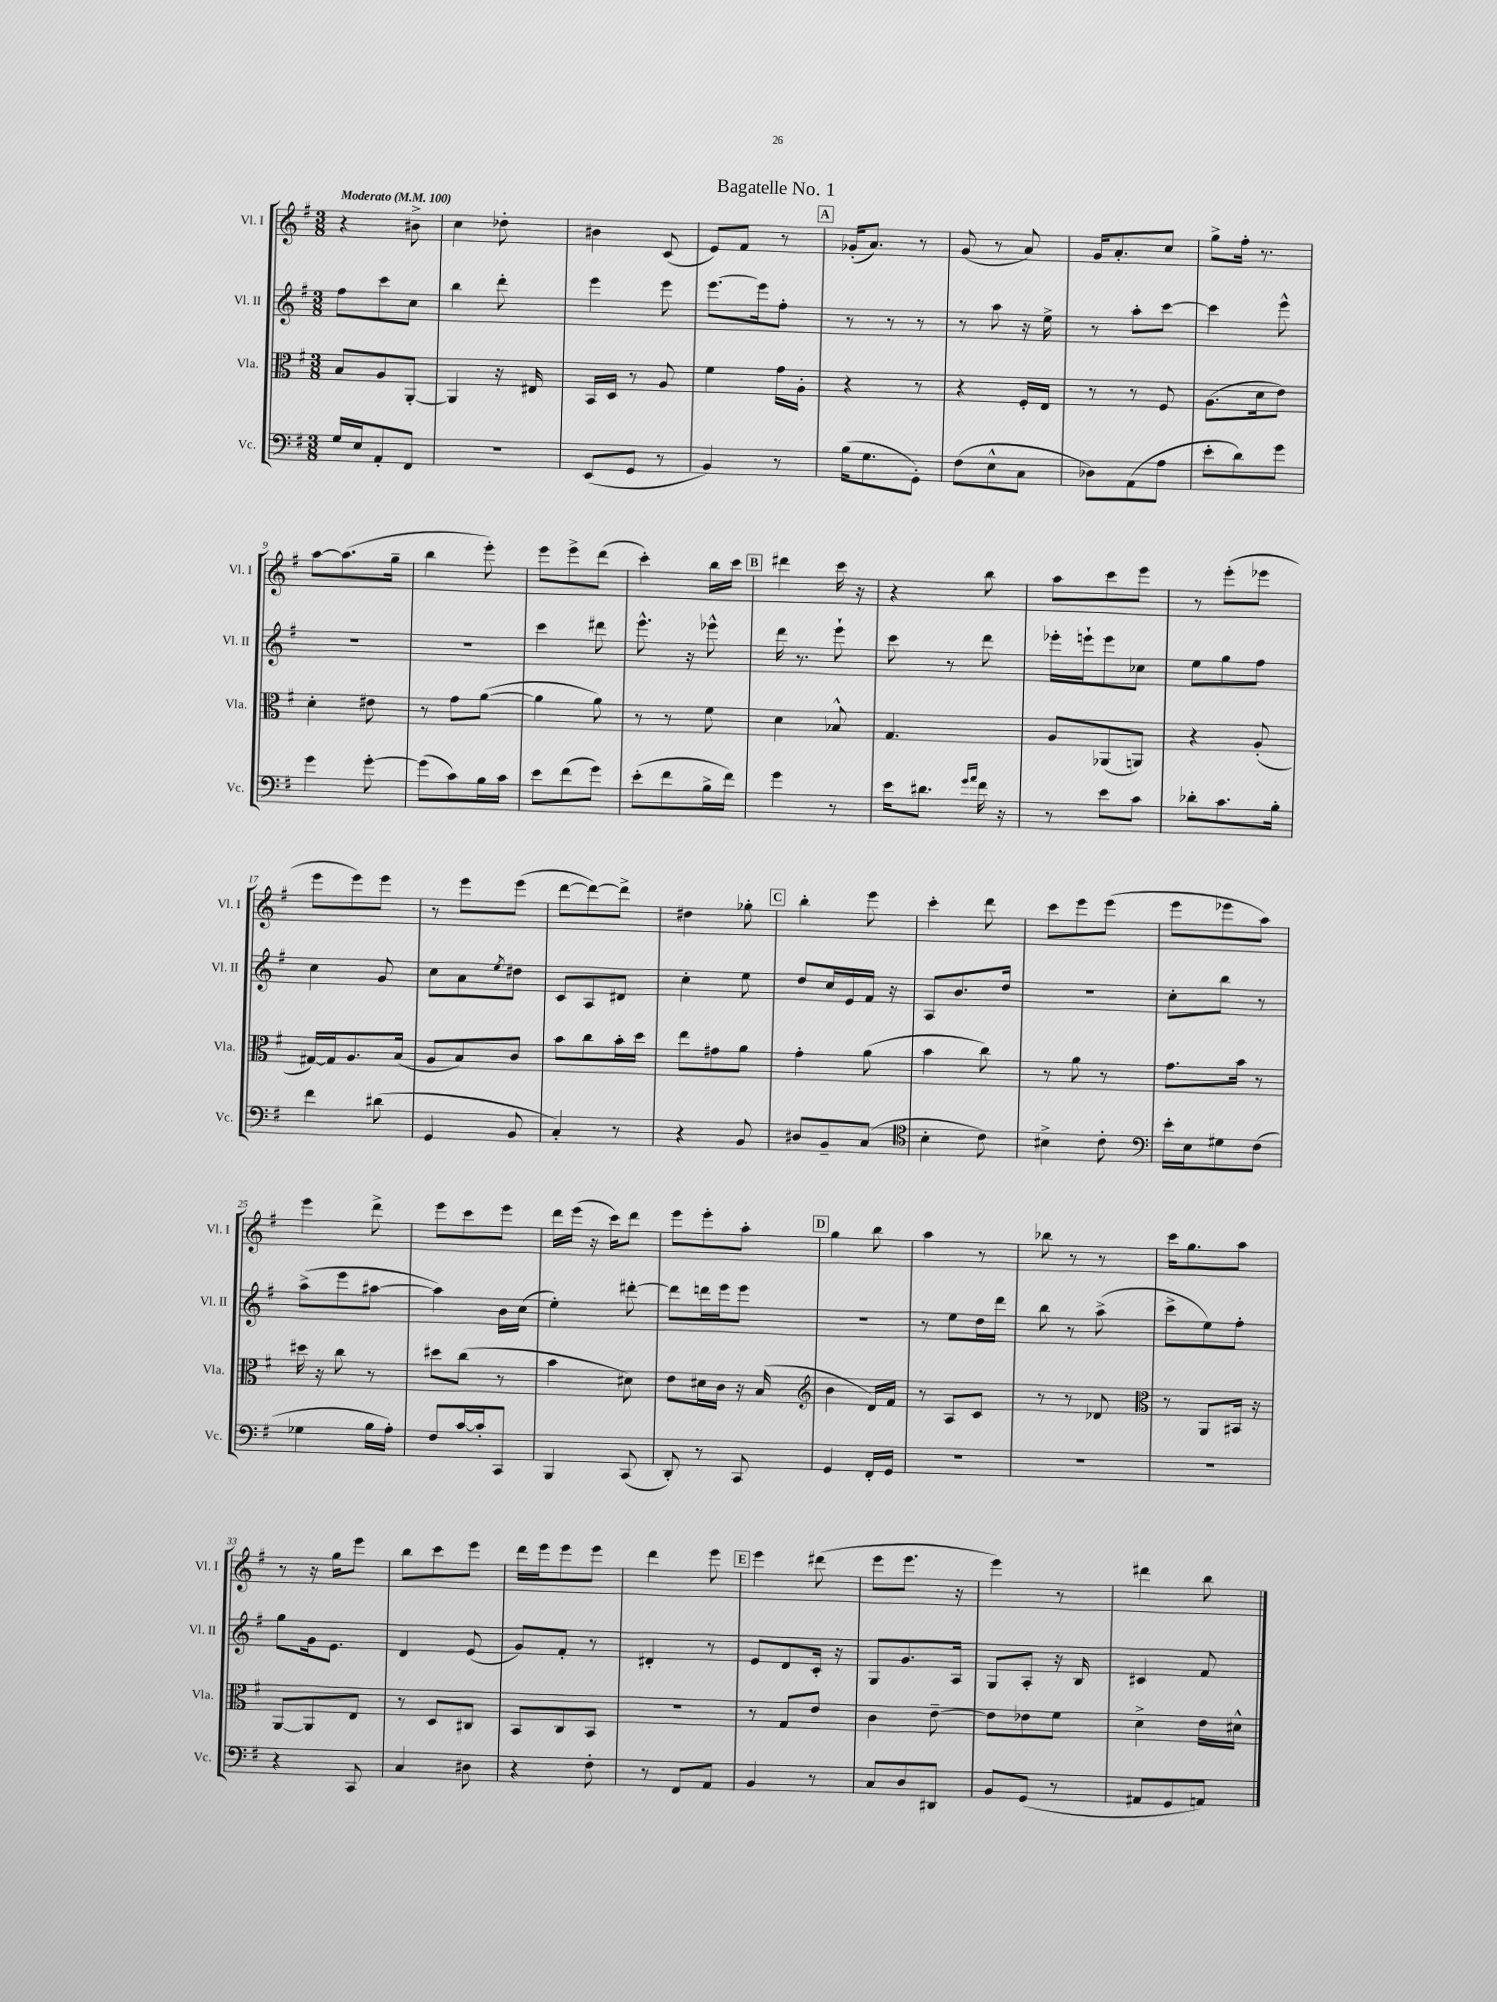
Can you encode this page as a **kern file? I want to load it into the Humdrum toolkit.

**kern	**kern	**kern	**kern
*staff4	*staff3	*staff2	*staff1
*clefF4	*clefC3	*clefG2	*clefG2
*k[f#]	*k[f#]	*k[f#]	*k[f#]
*M3/8	*M3/8	*M3/8	*M3/8
*MM100	*MM100	*MM100	*MM100
16G	8B	8ff#	4r
16E	.	.	.
8AA'	8A	8ccc	.
8FF#	[8AA'	8cc	8b#^
=	=	=	=
4.r	4AA]	4bb	4cc
.	16r	8ddd'	8dd-'
.	16E#	.	.
=	=	=	=
(8EE	16BB	4eee	4b#
.	16D	.	.
8GG	8r	.	.
8r	8A	8eee	(8c
=	=	=	=
4BB)	4f#	[8.eee	8e)
.	.	.	8f#
.	.	16eee]	.
8r	16g	8ff#'	8r
.	16A'	.	.
=	=	=	=
(16B	4r	8r	(16g-'
8.G	.	.	8.a)
.	.	8r	.
8GG')	8r	8r	8r
=	=	=	=
(8F#	4r	8r	(8g
8E^^	.	8aa	8r
8C	16F#'	16r	8a)
.	16E	16ee^	.
=	=	=	=
8D-)	8r	8r	16g
.	.	.	8.a'
(8AA	8r	8aa'	.
8A	8F#	[8ccc	8cc
=	=	=	=
8e'	(8.A	4ccc]	8gg^
8d)	.	.	16ff#'
.	16d	.	8.r
8g	8e)	8eee^^	.
=	=	=	=
4g	4d'	4.r	[8aa
.	.	.	(8.aa]
[8g'	8e#	.	.
.	.	.	16gg~
=	=	=	=
(8g]	8r	4.r	4bb
8c)	8g	.	.
16B	([8a	.	8eee')
16c	.	.	.
=	=	=	=
8e	4a]	4ccc	8eee
(8f#	.	.	8eee^
8g)	8a)	8ddd#	(8ddd
=	=	=	=
(8e'	8r	8.eee^^	4ccc')
8f#	8r	.	.
.	.	16r	.
16B^	8f#	8eee-^^	16bb
16f#)	.	.	16ccc
=	=	=	=
4g	4d	16ddd	4ddd#
.	.	8.r	.
8r	8B-^^	8eee`	16ccc
.	.	.	16r
=	=	=	=
16e	4.G	8ccc	4r
8.d#	.	.	.
.	.	8r	.
16qqg	.	.	.
16qqa	.	.	.
16f#	.	8ddd	8bb
16r	.	.	.
=	=	=	=
8r	8A	16eee-'	8aa
.	.	16eee`	.
8e	(8AA-	8eee	8ccc
8c	8AA)	8cc-	8eee
=	=	=	=
8d-'	4r	8ee	8r
8.c	.	8gg	(8eee'
.	(8A'	8ff#	8eee-
16B'	.	.	.
=	=	=	=
4f#	[16G#)	4cc	8eee
.	16G#]	.	.
.	8.A	.	8eee)
(8d#	.	8g	8eee
.	(16B	.	.
=	=	=	=
4GG	8A	8cc	8r
.	8B)	8a	8eee
.	.	8qee	.
8BB	8c	8dd#	(8eee
=	=	=	=
4C')	8b	8c	[8ddd
.	8cc	8A	8ddd_)
8r	16b'	8d#	8ddd^]
.	16dd	.	.
=	=	=	=
4r	8ee	4cc'	4dd#
.	8g#	.	.
8BB	8a	8ee	8gg-'
=	=	=	=
8D#	4g'	8dd	4bb'
8BB~	.	16cc	.
.	.	16e	.
(8C	(8a	16f#	8eee
.	.	16r	.
=	=	=	=
*clefC4	*	*	*
4B'	4b	8A	4ccc'
.	.	8.b	.
8c)	8cc)	.	8ddd
.	.	16dd	.
=	=	=	=
4B#^	8r	4.r	8ccc
.	8a	.	8eee
8c'	8r	.	(8eee
=	=	=	=
*clefF4	*	*	*
16e'	8.g	8cc'	8eee
16E	.	.	.
8G#	.	8bb	8eee-
.	16b	.	.
(8F#	8r	8r	8aa)
=	=	=	=
4G-	16dd#	(8aa^	4eee
.	16r	.	.
.	8cc	8eee	.
16B	8r	[8aa#	8ddd^
16A')	.	.	.
=	=	=	=
8F#	8dd#	4aa#])	8eee
[16c	(8cc	.	8ccc
16c']	.	.	.
8CC	8r	16b	8eee
.	.	(16cc	.
=	=	=	=
4BBB	4b	4ee')	16ddd
.	.	.	(16eee
.	.	.	16r
.	.	.	16ccc)
(8CC	8d#)	[8ddd#'	8ddd
=	=	=	=
8DD')	8e	8ddd#]	8eee
8r	16d#	16ddd	8eee'
.	16c	16eee	.
8CC	16r	8eee	8aa'
.	(16B	.	.
=	=	=	=
*	*clefG2	*	*
4GG	4b	4.r	4gg
16FF#'	16d)	.	8bb
16GG	16f#	.	.
=	=	=	=
4.r	8r	8r	4aa
.	8A	8ee	.
.	8c	16dd	8r
.	.	16ddd	.
=	=	=	=
4.r	8r	8bb	8bb-
.	8r	8r	8r
.	8d-	(8aa^	8r
=	=	=	=
*	*clefC3	*	*
4.r	8r	8ccc^	16ccc
.	.	.	8.gg
.	8AA	8ee)	.
.	16BB#	8ff#'	8aa
.	16r	.	.
=	=	=	=
4r	[8AA	8gg	8r
.	8AA]	16g	16r
.	.	8.e	16gg
8CC	8E	.	8eee
=	=	=	=
4C	8r	4d	8bb
.	8D	.	8ccc
8D#	8C#	(8e	8eee
=	=	=	=
4r	8BB	8g)	16ddd
.	.	.	16eee
.	8C	8f#'	8eee
8F#'	8BB	8r	8eee
=	=	=	=
8r	4.r	4d#'	4ddd
8FF#	.	.	.
8AA	.	8r	8eee
=	=	=	=
4BB	8r	8e	4eee
.	8G	8d	.
8r	8e	16c'	(8ddd#
.	.	16r	.
=	=	=	=
8C	4c	8G	8eee
8D	.	8.g	8.eee
8DD#	[8e~	.	.
.	.	16A	16r
=	=	=	=
8BB	8e]	8G	4eee)
(8GG	8e-	8A'	.
8r	8f#	16r	8r
.	.	16B	.
=	=	=	=
8AA#	4d^	4c#	4ddd#
8GG	.	.	.
8AA)	16e	8f#	8bb
.	16d#^^	.	.
==	==	==	==
*-	*-	*-	*-
